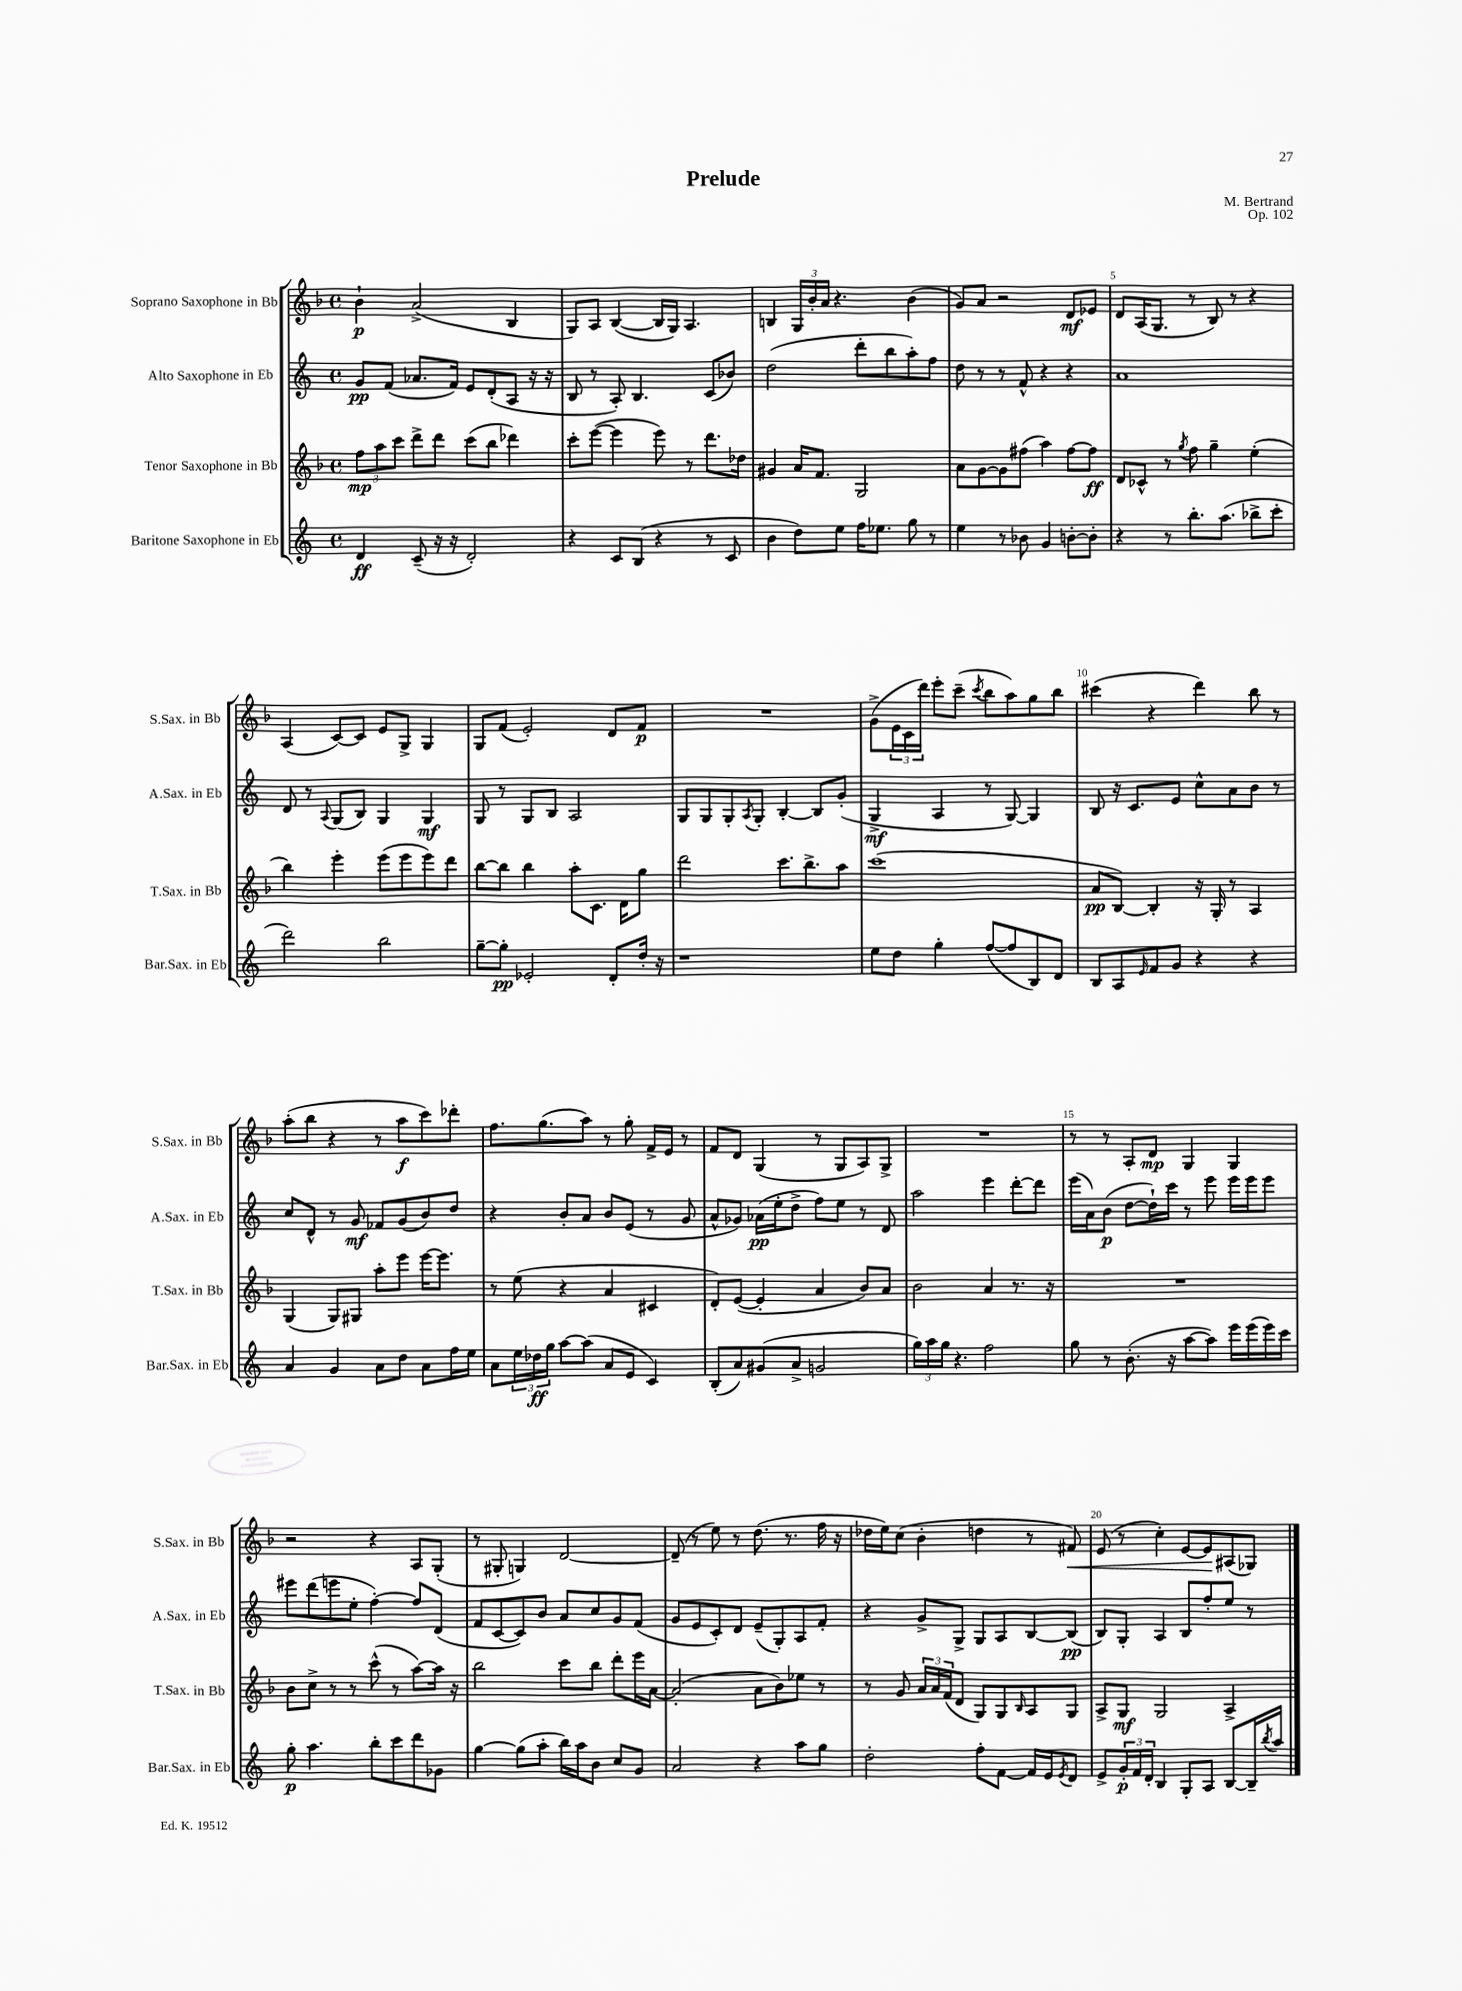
\header { title = "Prelude" composer = "M. Bertrand" opus = "Op. 102" }
<<
\new StaffGroup <<
\new Staff = "s0" \with { instrumentName = "Soprano Saxophone in Bb" shortInstrumentName = "S.Sax. in Bb" } {
    \clef treble \key f \major \defaultTimeSignature \time 4/4
    bes'4-!\p a'2->( bes4 |
    g8) a8 bes4~( bes16 g16) a4. |
    b4 \tuplet 3/2 { g16 bes'16-. a'16 } r4. bes'4( |
    g'8) a'8 r2 d'8\mf ees'8 |
    d'8 a16( g8. r8 bes8) r8 r4 |
    a4( c'8~) c'8 e'8 g8-> g4 |
    g8 f'8( e'2-.) d'8 f'8\p |
    R1 |
    g'8->( \tuplet 3/2 { e'16 c'16 d'''16) } e'''8-. c'''8--( \acciaccatura { c'''8 } bes''8 a''8) g''8 bes''8 |
    cis'''4( r4 d'''4) bes''8 r8 |
    a''8-.( bes''8 r4 r8 a''8\f c'''8) des'''8-. |
    f''8. g''8.( a''8) r8 g''8-. f'16-> e'16 r8 |
    f'8 d'8 g4( r8 g8 a8) g8-> |
    R1 |
    r8 r8 a8-. d'8\mp g4 g4 |
    r2 r4 a8 g8-.( |
    r8 gis8-. g4) d'2~ |
    d'8--( r8 e''8) r8 d''8.( r8. f''16 r16 |
    des''16 e''16) c''8( bes'4-. d''4 r8 fis'8\<) |
    e'8( r8 c''4-.) e'8~ e'8\! ais8( ges8) \bar "|." |
}
\new Staff = "s1" \with { instrumentName = "Alto Saxophone in Eb" shortInstrumentName = "A.Sax. in Eb" } {
    \clef treble \key c \major \defaultTimeSignature \time 4/4
    g'8\pp f'8( aes'8. f'16) e'8 d'8-.( a8 r16 r16 |
    b8 r8 a8-.) b4. c'8( bes'8) |
    d''2( d'''8-. b''8 a''8-.) f''8 |
    d''8 r8 r8 f'8-^ r4 r4 |
    a'1 |
    d'8 r8 \appoggiatura { a8 } g8( b8) g4 g4\mf |
    g8 r8 g8 b8 a2 |
    g8 g8 g8-. \acciaccatura { a8 } g8-. b4~-. b8 g'8-.( |
    g4->\mf a4 r8 g8~) g4 |
    b8 r16 c'8. e'8 c''8-^ a'8 b'8 r8 |
    c''8 d'8-^ r8 g'8\mf fes'8 g'8( b'8) d''8 |
    r4 b'8-. a'8 b'8 e'8( r8 g'8 |
    a'8-^ ges'8) aes'16\pp( e''16-. d''8-> f''8) e''8 r8 d'8 |
    a''2 e'''4 d'''8~-. d'''8 |
    e'''16( a'16) b'8\p( d''8~ d''16-!) c'''16 r8 e'''8 e'''16 e'''16 e'''8 |
    eis'''8 d'''8( e'''8 e''8-. f''4~-.) f''8 d'8( |
    f'8 c'8~ c'8) b'8 a'8 c''8 g'8 f'8( |
    g'8 e'8 c'8-.) d'8 e'8--( g8-.) a8 f'8-. |
    r4 g'8-> g8-> g8 a8 b8~ b8\pp( |
    b8) g8-. a4 b8 f''8-. e''8 r8 \bar "|." |
}
\new Staff = "s2" \with { instrumentName = "Tenor Saxophone in Bb" shortInstrumentName = "T.Sax. in Bb" } {
    \clef treble \key f \major \defaultTimeSignature \time 4/4
    \tuplet 3/2 { f''8\mp a''8 c'''8 } d'''8-> d'''8 c'''8( bes''8 des'''4) |
    c'''8-. e'''8~( e'''4 e'''8) r8 d'''8. des''16 |
    gis'4 a'16 f'8. g2 |
    a'8 g'8~ g'8 fis''8( a''4) fis''8~ fis''8\ff |
    d'8 ces'8-^ r8 \acciaccatura { g''8 } f''8 g''4-- e''4-.( |
    bes''4) e'''4-. e'''8( e'''8 e'''8) d'''8 |
    bes''8~ bes''8 bes''4 a''8-. c'8. d'16 g''8 |
    d'''2 c'''8. bes''8.-> a''8 |
    c'''1( |
    a'8\pp bes8~) bes4-. r16 g16-. r8 a4 |
    g4( g8) gis8 a''8-. e'''8 e'''16~ e'''8. |
    r8 e''8( r4 a'4 cis'4 |
    d'8-.) e'8~( e'4-. a'4 bes'8) a'8 |
    bes'2 a'4 r8. r16 |
    R1 |
    bes'8 c''8-> r8 r8 c'''8-^( r8 a''8~) a''16 r16 |
    bes''2 c'''8 bes''8 d'''8-. e'''16 a'16~ |
    a'2-.( a'8 bes'8) ees''8 r8 |
    r8 g'8 \tuplet 3/2 { a'16 a'16 f'16( } d'8 g8) g8 \grace { bes16 } a8 g8 |
    a8-> g8\mf g2 a4-> \bar "|." |
}
\new Staff = "s3" \with { instrumentName = "Baritone Saxophone in Eb" shortInstrumentName = "Bar.Sax. in Eb" } {
    \clef treble \key c \major \defaultTimeSignature \time 4/4
    d'4\ff c'8--( r16 r16 d'2-.) |
    r4 c'8 b8( r4 r8 c'8 |
    b'4 d''8) e''8 f''16 ees''8. g''8 r8 |
    e''4 r8 bes'8 g'4 b'8~-. b'8-. |
    r4 r8 b''8.-. a''8.( bes''8-> c'''8-. |
    d'''2) b''2 |
    g''8~-- g''8-.\pp ees'2-. d'8-. d''16-. r16 |
    r1 |
    e''8 d''8 g''4-. f''8~( f''8 b8) d'8 |
    b8 a8 \grace { e'16 } f'8 g'8 r4 r4 |
    a'4 g'4 a'8 d''8 a'8 f''16 e''16 |
    a'8 \tuplet 3/2 { e''16 des''16\ff g''16 } a''8~ a''8( a'8 e'8 c'4) |
    b8-.( a'8) gis'8( a'8-> g'2 |
    \tuplet 3/2 { g''16) a''16 g''16 } r4. f''2 |
    g''8 r8 b'8.-.( r16 a''8~ a''8) e'''16 e'''16( e'''16) c'''16 |
    g''8-.\p a''4. b''8-. c'''8 d'''8 ges'8 |
    g''4~ g''8( a''8-. b''16) a''16 b'8 c''8 g'8 |
    a'2 r4 a''8 g''8 |
    d''2-. f''8-. f'8~ f'16 e'16 \acciaccatura { e'8 } d'8 |
    e'8-> \tuplet 3/2 { g'16-.\p f'16 d'16-. } b4 g8-. a8 b8~ b16-- \acciaccatura { b''8 } a''16 \bar "|." |
}
>>
>>
\layout { \context { \Score \override BarNumber.break-visibility = ##(#f #t #t) barNumberVisibility = #(every-nth-bar-number-visible 5) } }
